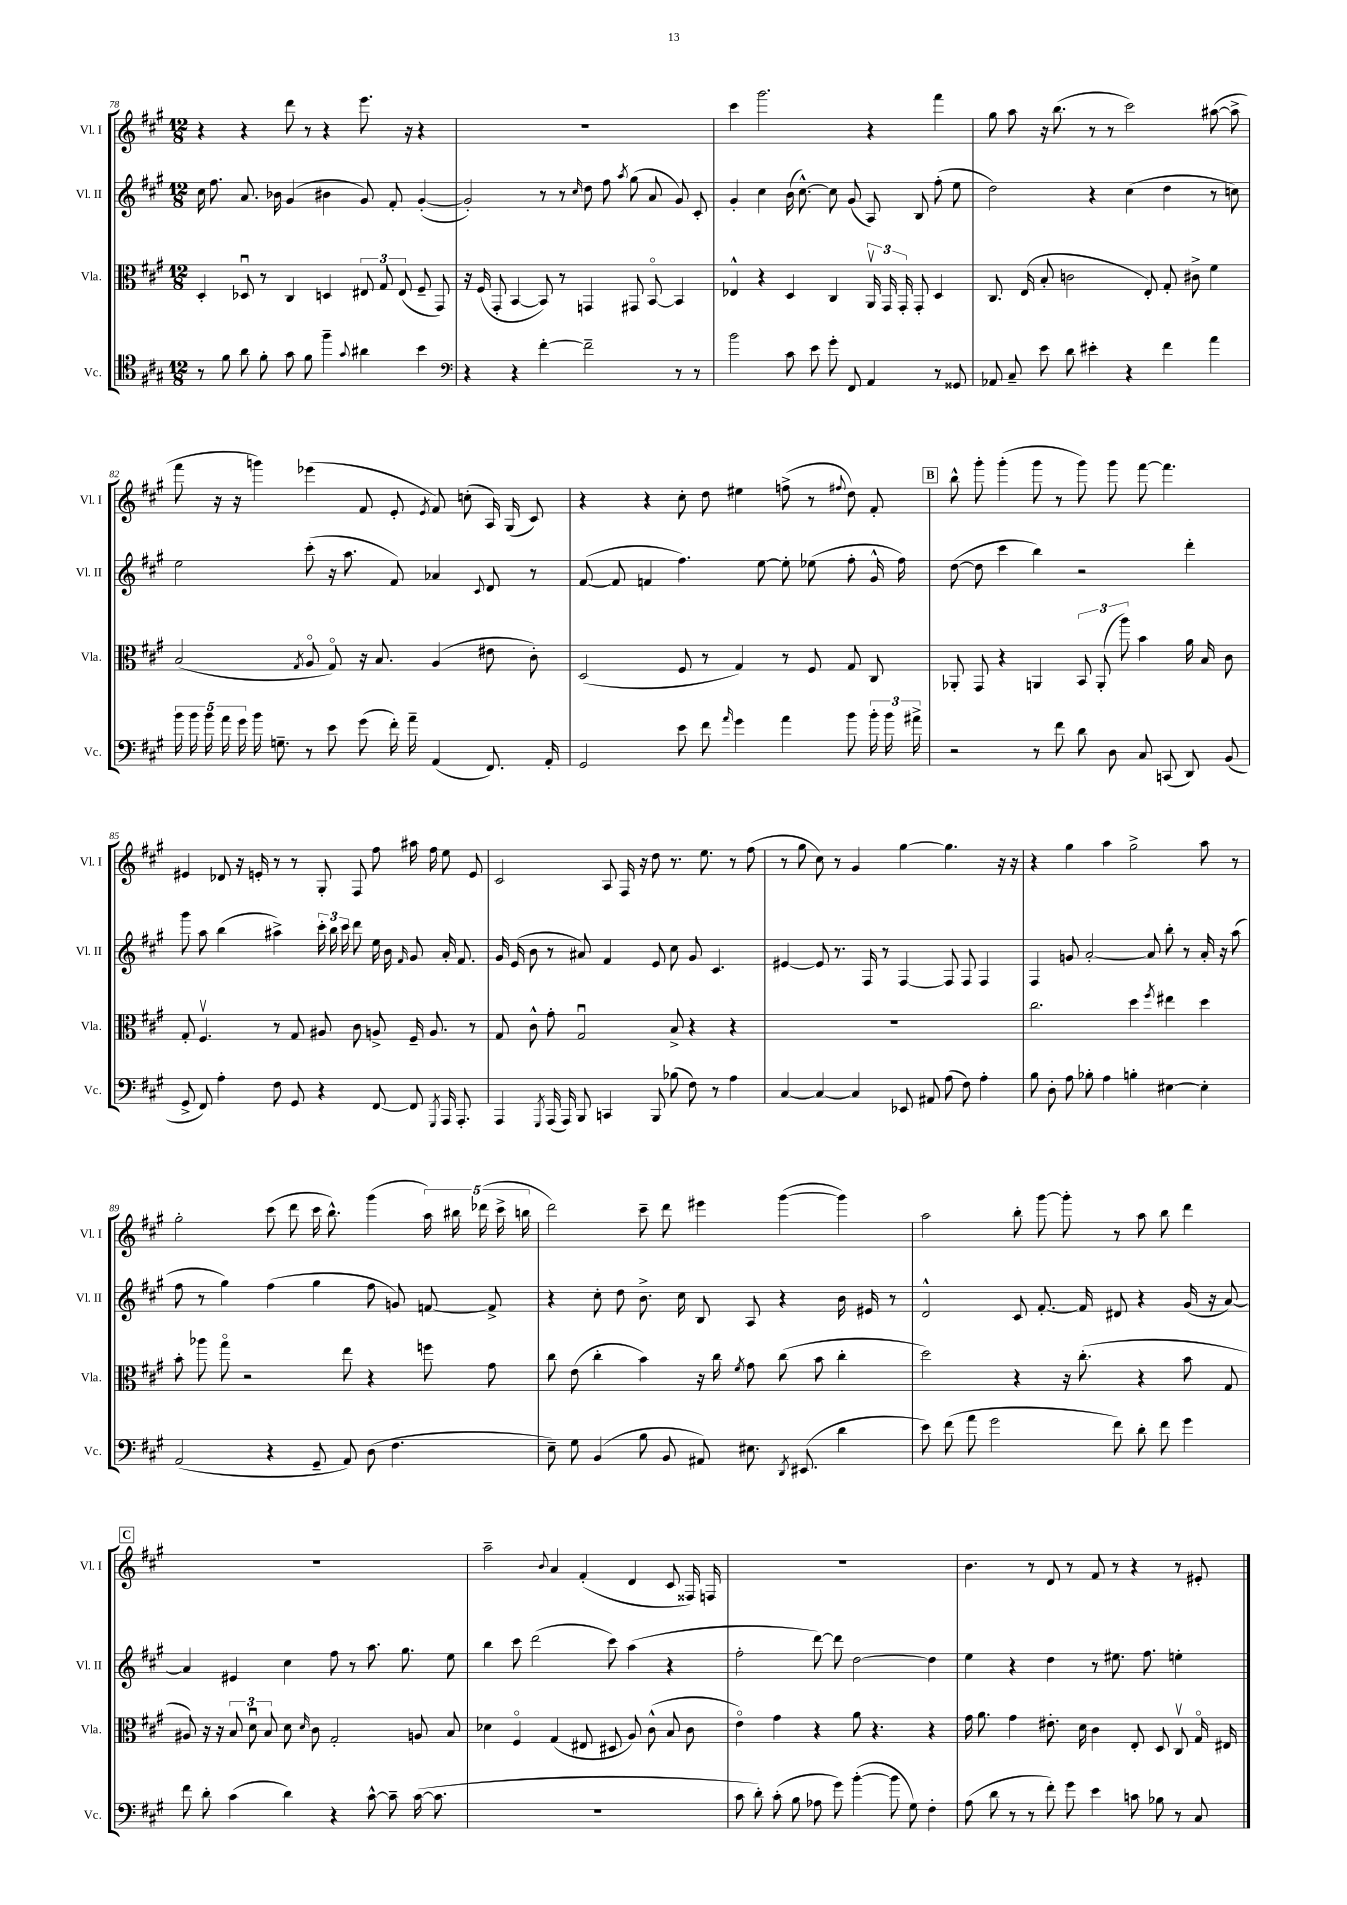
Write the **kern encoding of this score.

**kern	**kern	**kern	**kern
*part4	*part3	*part2	*part1
*staff4	*staff3	*staff2	*staff1
*I"Vc.	*I"Vla.	*I"Vl. II	*I"Vl. I
*I'Vc.	*I'Vla.	*I'Vl. II	*I'Vl. I
*clefC4	*clefC3	*clefG2	*clefG2
*k[f#c#g#]	*k[f#c#g#]	*k[f#c#g#]	*k[f#c#g#]
*M12/8	*M12/8	*M12/8	*M12/8
=78	=78	=78	=78
8r	4D'/	16cc#\	4r
.	.	8.ff#\	.
8f#\	.	.	.
8a\	8D-Xu/	8.a/	4r
8f#'\	8r	.	.
.	.	16b-X\	.
8g#\	4C#/	(4g#/	8ddd\
8f#\	.	.	8r
4ff#~\	4Dn/	4b#X\	4r
8qqg#/	.	.	.
4a#X\	12E#X/	8g#/)	8.eee\
.	12G#/	.	.
.	.	8f#'/	.
.	(12E#/	.	.
.	.	.	16r
4b\	8F#~/	([4g#'/	4r
.	8GG#/)	.	.
=79	=79	=79	=79
*clefF4	*	*	*
4r	16r	2g#'/])	1.r
.	(16F#/	.	.
.	8GG#'/	.	.
4r	[4BB/	.	.
[4f#'\	8BB/])	8r	.
.	8r	8r	.
.	.	16qqcc#/	.
2f#~\]	4GGn/	8dd\	.
.	.	8ff#\	.
.	.	8qaa/	.
.	8GG#X/	(8gg#\	.
.	[8BB/	8a/	.
8r	4BB/]	8g#/)	.
8r	.	8c#'/	.
=80	=80	=80	=80
2b\	4E-X^^/	4g#'/	4ccc#\
.	4r	4cc#\	2.ggg#\
8c#\	4D/	(16b\	.
.	.	[8.cc#^^\)	.
8e\	.	.	.
8g#'\	4C#/	8cc#\]	.
8FF#/	.	(8g#/	.
4AA/	24AAv/	8A/)	4r
.	24GG#/	.	.
.	24GG#'/	.	.
.	8GG#'/	8B/	.
8r	4D/	(8ff#'\	4fff#\
8GG##X/	.	8ee\	.
=81	=81	=81	=81
8AA-X/	8.C#/	2dd\)	8gg#\
8C#~/	.	.	8aa\
.	(16E/	.	.
8e\	8B'/	.	16r
.	.	.	(8.bb\
8d\	2cn\	.	.
4e#X'\	.	4r	8r
.	.	.	8r
4r	.	(4cc#\	2ccc#\)
.	8E'/)	.	.
4f#\	8G#'/	4dd\	.
.	8c#X^\	.	.
4a\	4f#\	8r	([8aa#X\
.	.	8ccn\)	8aa#^\]
!!LO:LB:g=z
=82	=82	=82	=82
20b\	(2B/	2ee\	8fff#\
20b\	.	.	.
20b\	.	.	.
.	.	.	16r
20a\	.	.	.
.	.	.	16r
20g#\	.	.	.
16b\	.	.	4gggn\)
8.Gn~\	.	.	.
.	8qG#/	.	.
8r	8A/	(8ccc#'\	(4eee-X\
8e\	8G#/)	16r	.
.	.	8.aa\	.
(8g#\	16r	.	8f#/
.	8.B/	.	.
16f#'\)	.	8f#/)	8e'/
16a~\	.	.	.
.	.	.	8qe/
(4AA/	(4A/	4a-X/	8f#/)
.	.	.	(8ccn'\
.	.	8qqc#/	.
8.FF#/)	8e#X\	8d/	16A/)
.	.	.	(16G#/
.	8c#'\)	8r	8c#/)
16AA'/	.	.	.
=83	=83	=83	=83
2GG#/	(2D/	([8f#/	4r
.	.	8f#/]	.
.	.	4fn/	4r
8e\	8F#/	4.ff#\)	8cc#'\
8f#\	8r	.	8dd\
16qqa/	.	.	.
4g#\	4G#/)	.	4ee#X\
.	.	[8ee\	.
4a\	8r	8ee'\]	(8ffn^\
.	8F#/	(8ee-X\	8r
.	.	.	8qqff#X/
8b\	8G#/	8ff#'\	8dd\)
24b'\	8C#/	16g#^^/	8f#'/
24b\	.	.	.
.	.	16ff#\)	.
24a#X^\	.	.	.
!!LO:REH:place=s1:t=B
=84	=84	=84	=84
2r	8AA-X'/	([8dd\	8bb^^\
.	8GG#/	8dd\]	8ggg#'\
.	4r	4ccc#\	(4ggg#'\
8r	4AAn/	4bb\)	8ggg#\
8f#\	.	.	8r
8d\	12BB/	2r	8ggg#\)
.	(12AA'/	.	.
8D\	.	.	8ggg#\
.	12aa\)	.	.
8C#/	4b\	.	[8fff#\
(8CCn/	.	.	4.fff#\]
8DD/)	16a\	4ddd'\	.
.	16B/	.	.
(8BB/	8c#\	.	.
!!LO:LB:g=z
=85	=85	=85	=85
8GG#^/	8G#'/	8ggg#\	4e#X/
8FF#/)	4.F#v/	8aa\	.
4A'\	.	(4bb\	8d-X/
.	.	.	16r
.	.	.	16en'/
8F#\	8r	4aa#X^\)	8r
8GG#/	8G#/	.	8r
4r	8A#X/	24ccc#'\	8G#'/
.	.	24bb\	.
.	.	24ccc#\	.
.	8c#\	8ddd\	8F#/
[8FF#/	8An^/	16ee\	8ff#\
.	.	16b\	.
.	.	16qqf#/	.
8FF#/]	16F#~/	8g#/	16aa#X\
.	8.A/	.	16ff#\
8qGGG#/	.	.	.
16AAA/	.	16a'/	8ee\
8.AAA'/	.	8.f#/	.
.	8r	.	8e/
=86	=86	=86	=86
4AAA/	8G#/	16g#/	2c#/
.	.	(16e/	.
.	8c#^^\	8b\	.
8qGGG#/	.	.	.
(16AAA/	8g#'\	8r	.
16AAA/)	.	.	.
8BBB/	2G#u/	8a#X/)	.
4CCn/	.	4f#/	8A/
.	.	.	16F#/
.	.	.	16r
8BBB/	.	8e/	8dd\
(8B-X\	8B^/	8cc#\	8.r
8F#\)	4r	8g#/	.
.	.	.	8.ee\
8r	.	4.c#/	.
4A\	4r	.	8r
.	.	.	(8ff#\
=87	=87	=87	=87
[4C#/	1.r	[4e#X/	8r
.	.	.	8gg#\
4C#/_	.	8e#/]	8cc#\)
.	.	8.r	8r
4C#/]	.	.	4g#/
.	.	16F#/	.
.	.	8r	.
8EE-X/	.	[4F#/	[4gg#\
8AA#X/	.	.	.
(8A\	.	8F#/]	4.gg#\]
8F#\)	.	8F#/	.
4A'\	.	4F#/	.
.	.	.	16r
.	.	.	16r
=88	=88	=88	=88
8B\	2.cc#\	4F#/	4r
8D'\	.	.	.
8A\	.	8gn/	4gg#\
8B-X'\	.	[2a'/	.
4A\	.	.	4aa\
4Bn'\	4dd\	.	2gg#^\
.	.	8a/]	.
.	8qff#/	.	.
[4E#X\	4ee#X\	8bb'\	.
.	.	8r	.
4E#'\]	4dd\	16a'/	8aa\
.	.	16r	.
.	.	(8aa\	8r
!!LO:LB:g=z
=89	=89	=89	=89
(2AA/	8b'\	8ff#\	2gg#'\
.	8aa-X\	8r	.
.	8gg#\	4gg#\)	.
.	2r	.	.
4r	.	(4ff#\	(8ccc#\
.	.	.	8ddd\
8GG#~/	.	4gg#\	16ccc#\
.	.	.	8.bb^^\)
8AA/)	8ee\	.	.
(8D\	4r	8ff#\	(4ggg#\
4.F#\	.	8gn/)	.
.	8ffn\	[8fn/	20aa\)
.	.	.	20bb#X\
.	.	.	(20ddd-X\
.	8g#\	8f^/]	.
.	.	.	20ccc#^\
.	.	.	20bbn\
=90	=90	=90	=90
8E~\)	8cc#\	4r	2ddd\)
8G#\	(8e\	.	.
(4BB/	4cc#'\	8cc#'\	.
.	.	8dd\	.
8B\	4b\)	8.b^\	8ccc#~\
8BB/	.	.	8ddd\
.	.	16cc#\	.
8AA#X/)	16r	8B/	4eee#X\
.	16cc#\	.	.
.	8qf#/	.	.
8.E#X\	8g#\	8A/	.
.	(8cc#\	4r	([4ggg#\
8qDD/	.	.	.
(8.EE#X/	.	.	.
.	8b\	.	.
4d\	4cc#'\	16b\	4ggg#\])
.	.	16e#X/	.
.	.	8r	.
=91	=91	=91	=91
8e\)	2dd\)	2d^^/	2aa\
(8f#\	.	.	.
8a\	.	.	.
2g#\	.	.	.
.	4r	8c#/	8bb'\
.	.	[8.f#'/	[8ggg#\
.	16r	.	8ggg#'\]
.	(8.cc#'\	16f#/]	.
8f#\)	.	8d#X/	8r
8d'\	4r	4r	8aa\
8f#\	.	.	8bb\
4g#\	8b\	(16g#/	4ddd\
.	.	16r	.
.	8G#/	[8a/)	.
!!LO:LB:g=z
!!LO:REH:place=s1:t=C
=92	=92	=92	=92
8f#\	8A#X/)	4a/]	1.r
8d'\	16r	.	.
.	16r	.	.
(4c#\	12B/	4e#X/	.
.	12du\	.	.
.	12B/	.	.
4d\)	8d\	4cc#\	.
.	16qqd/	.	.
.	8c#\	.	.
4r	2G#'/	8ff#\	.
.	.	8r	.
[8c#^^\	.	8.aa\	.
8c#~\]	.	.	.
.	.	8.gg#\	.
([16c#\	8An/	.	.
8.c#\]	.	.	.
.	8B/	8ee\	.
=93	=93	=93	=93
1.r	4d-X\	4bb\	2aa~\
.	4F#/	8ccc#\	.
.	.	(2ddd\	.
.	.	.	8qqb/
.	(4G#/	.	4a/
.	8E#X/	.	(4f#'/
.	8D#X/	8ccc#\)	.
.	8A/)	(4aa\	4d/
.	(8c#^^\	.	.
.	8B/	4r	8c#/
.	8c#\	.	16F##X/)
.	.	.	16Fn/
=94	=94	=94	=94
8c#\	4e\)	2ff#'\	1.r
8d'\)	.	.	.
(8c#'\	4g#\	.	.
8B\	.	.	.
8A-X\	4r	[8ddd\)	.
8g#\)	.	8ddd\]	.
([4b'\	8a\	[2dd\	.
.	4.r	.	.
8b\]	.	.	.
8G#\)	.	.	.
4F#'\	4r	4dd\]	.
=95	=95	=95	=95
(8A\	16g#\	4ee\	4.b\
.	8.a\	.	.
8d\	.	.	.
8r	4g#\	4r	.
8r	.	.	8r
8f#'\)	8.e#X'\	4dd\	8d/
8g#\	.	.	8r
.	16d\	.	.
4e\	4c#\	8r	8f#/
.	.	8.ee#X\	8r
8cn\	8E'/	.	4r
.	.	8.ff#\	.
8B-X\	8D/	.	.
8r	8C#v/	4een'\	8r
8C#/	16G#/	.	8e#X'/
.	16E#X/	.	.
==	==	==	==
*-	*-	*-	*-
